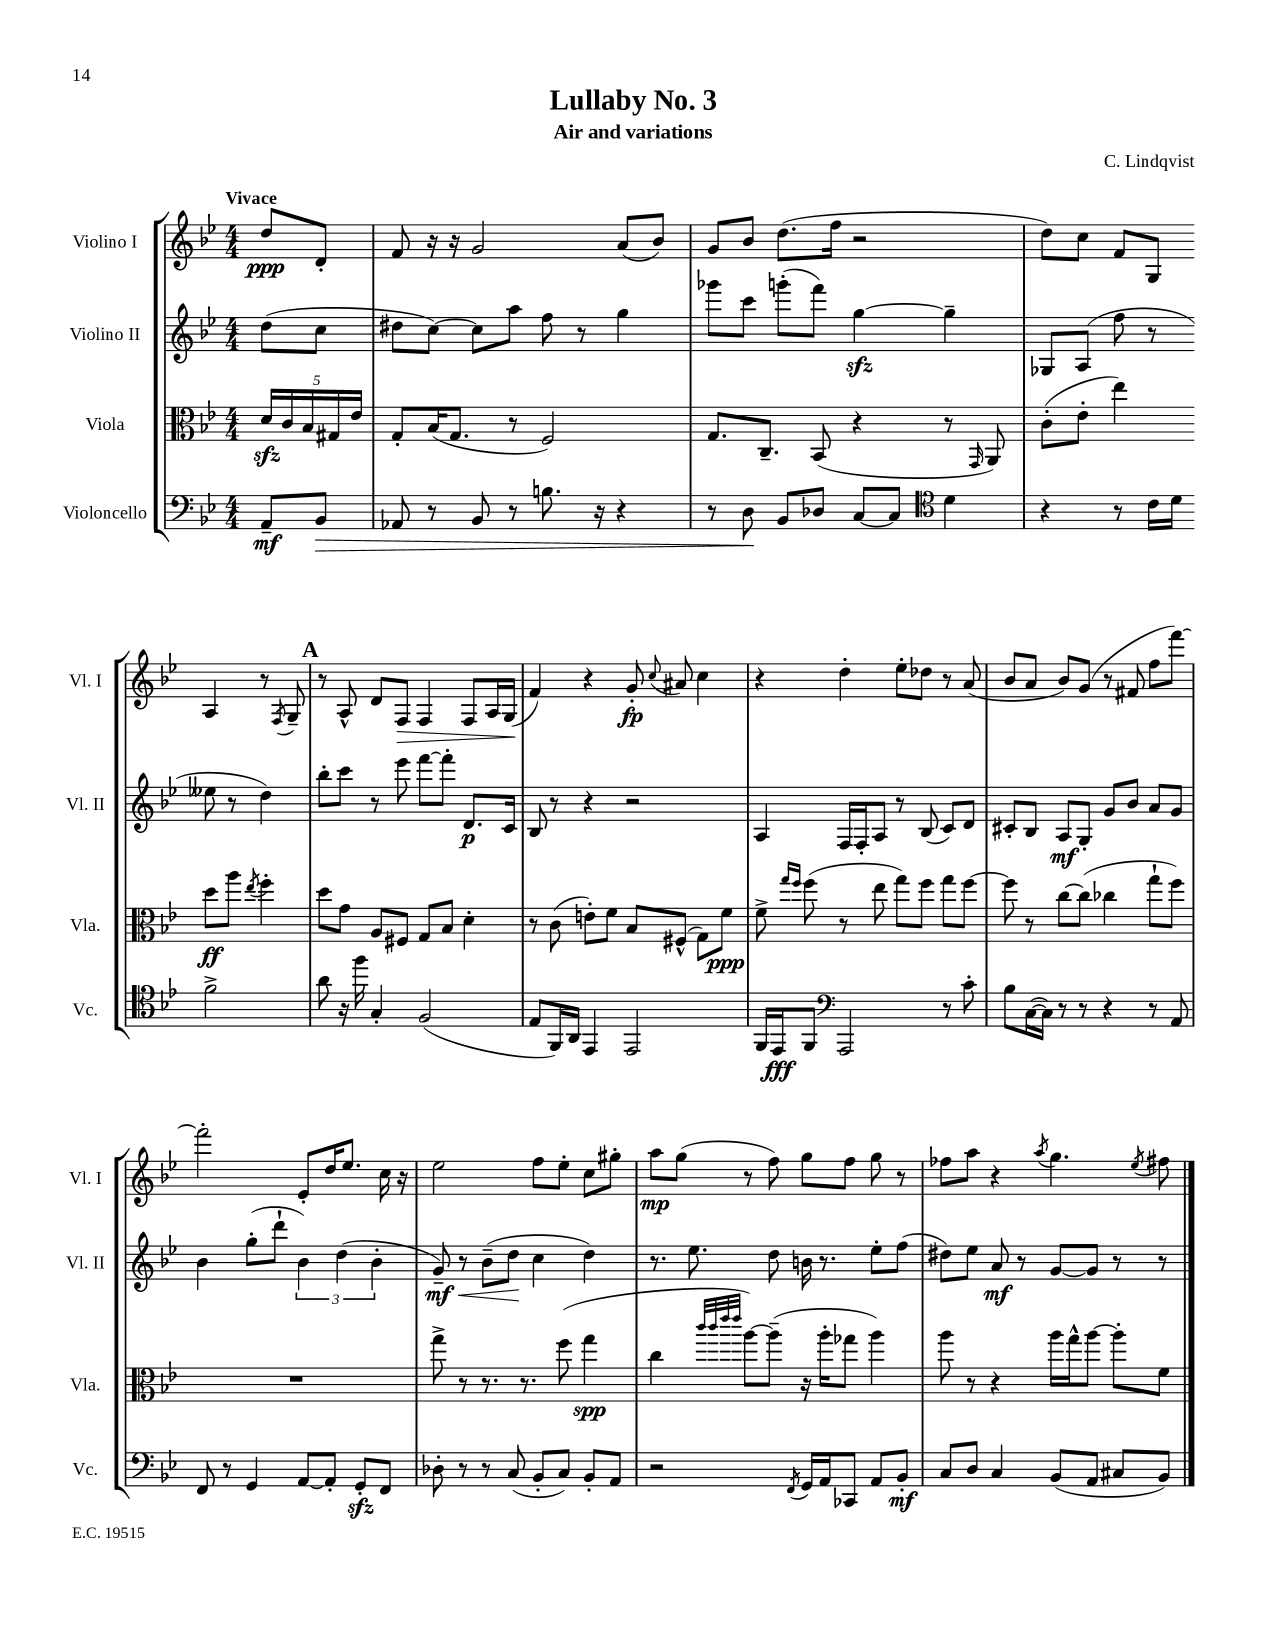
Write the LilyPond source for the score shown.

\header { title = "Lullaby No. 3" composer = "C. Lindqvist" subtitle = "Air and variations" }
<<
\new StaffGroup <<
\new Staff = "s0" \with { instrumentName = "Violino I" shortInstrumentName = "Vl. I" } {
    \clef treble \key bes \major \numericTimeSignature \time 4/4 \partial 4 \tempo "Vivace"
    \autoBeamOff d''8[\ppp d'8]-. |
    f'8 r16 r16 g'2 a'8[( bes'8]) |
    g'8[ bes'8] d''8.[( f''16] r2 |
    d''8[) c''8] f'8[ g8] a4 r8 \acciaccatura { f8 } g8-- |
    \mark \markup { \bold "A" } r8 a8-^ d'8[ f8]\> f4 f8[ a16 g16]\!( |
    f'4) r4 g'8-.\fp \appoggiatura { c''8 } ais'8 c''4 |
    r4 d''4-. ees''8[-. des''8] r8 a'8( |
    bes'8[ a'8] bes'8[) g'8]( r8 fis'8 f''8[ f'''8]~) |
    f'''2-. ees'8[-. d''16 ees''8.] c''16 r16 |
    ees''2 f''8[ ees''8]-. c''8[ gis''8]-. |
    a''8[\mp g''8]( r8 f''8) g''8[ f''8] g''8 r8 |
    fes''8[ a''8] r4 \acciaccatura { a''8 } g''4. \acciaccatura { ees''8 } fis''8 \bar "|." |
}
\new Staff = "s1" \with { instrumentName = "Violino II" shortInstrumentName = "Vl. II" } {
    \clef treble \key bes \major \numericTimeSignature \time 4/4 \partial 4
    \autoBeamOff d''8[( c''8] |
    dis''8[ c''8]~) c''8[ a''8] f''8 r8 g''4 |
    ges'''8[ c'''8] g'''8[-.( f'''8]) g''4~\sfz g''4-- |
    ges8[ a8]( f''8 r8 eeses''8 r8 d''4) |
    \mark \markup { \bold "A" } bes''8[-. c'''8] r8 ees'''8 f'''8[~ f'''8]-. d'8.[\p c'16] |
    bes8 r8 r4 r2 |
    a4 f16[ f16-. a8] r8 bes8( c'8[) d'8] |
    cis'8[-. bes8] a8[\mf g8]-. g'8[ bes'8] a'8[ g'8] |
    bes'4 g''8[-.( d'''8]-! \tuplet 3/2 { bes'4) d''4( bes'4-. } |
    g'8--\mf\<) r8 bes'8[--( d''8]\! c''4 d''4) |
    r8. ees''8. d''8 b'16 r8. ees''8[-. f''8]( |
    dis''8[) ees''8] a'8\mf r8 g'8[~ g'8] r8 r8 \bar "|." |
}
\new Staff = "s2" \with { instrumentName = "Viola" shortInstrumentName = "Vla." } {
    \clef alto \key bes \major \numericTimeSignature \time 4/4 \partial 4
    \autoBeamOff \tuplet 5/4 { d'16[\sfz c'16 bes16 gis16 ees'16] } |
    g8[-. bes16( g8.] r8 f2) |
    g8.[ c8.]-- bes,8( r4 r8 \grace { g,16 } a,8) |
    c'8[-.( ees'8]-. ees''4) d''8[\ff a''8] \acciaccatura { ees''8 } f''4-. |
    \mark \markup { \bold "A" } d''8[ g'8] a8[ fis8] g8[ bes8] d'4-. |
    r8 c'8( e'8[-.) f'8] bes8[ fis8]-^( g8[) f'8]\ppp |
    f'8-> \grace { g''16[ f''16] } f''8( r8 ees''8 g''8[) f''8] g''8[ f''8]~ |
    f''8 r8 c''8[~ c''8]( ces''4 g''8[-! f''8]) |
    R1 |
    g''8-> r8 r8. r8. f''8( g''4\spp |
    c''4 \grace { c'''32[ c'''32 ees'''32 ees'''32] } a''8[~) a''8]--( r16 a''16[-. ges''8] a''4) |
    a''8 r8 r4 a''16[ g''16-^ a''8]~ a''8[-. f'8] \bar "|." |
}
\new Staff = "s3" \with { instrumentName = "Violoncello" shortInstrumentName = "Vc." } {
    \clef bass \key bes \major \numericTimeSignature \time 4/4 \partial 4
    \autoBeamOff a,8[--\mf bes,8]\> |
    aes,8 r8 bes,8 r8 b8. r16 r4 |
    r8 d8\! bes,8[ des8] c8[~ c8] \clef tenor d'4 |
    r4 r8 c'16[ d'16] f'2-> |
    \mark \markup { \bold "A" } a'8 r16 f''16 g4-. f2( |
    ees8[ f,16) a,16] ees,4 ees,2 |
    f,16[ ees,16\fff f,8] \clef bass a,,2 r8 c'8-. |
    bes8[ c16~( c16]) r8 r8 r4 r8 a,8 |
    f,8 r8 g,4 a,8[~ a,8]-. g,8[-.\sfz f,8] |
    des8-. r8 r8 c8( bes,8[-. c8]) bes,8[-. a,8] |
    r2 \acciaccatura { f,8 } g,16[ a,16 ces,8] a,8[ bes,8]-.\mf |
    c8[ d8] c4 bes,8[( a,8] cis8[ bes,8]) \bar "|." |
}
>>
>>
\layout { \context { \Score \remove "Bar_number_engraver" } }
